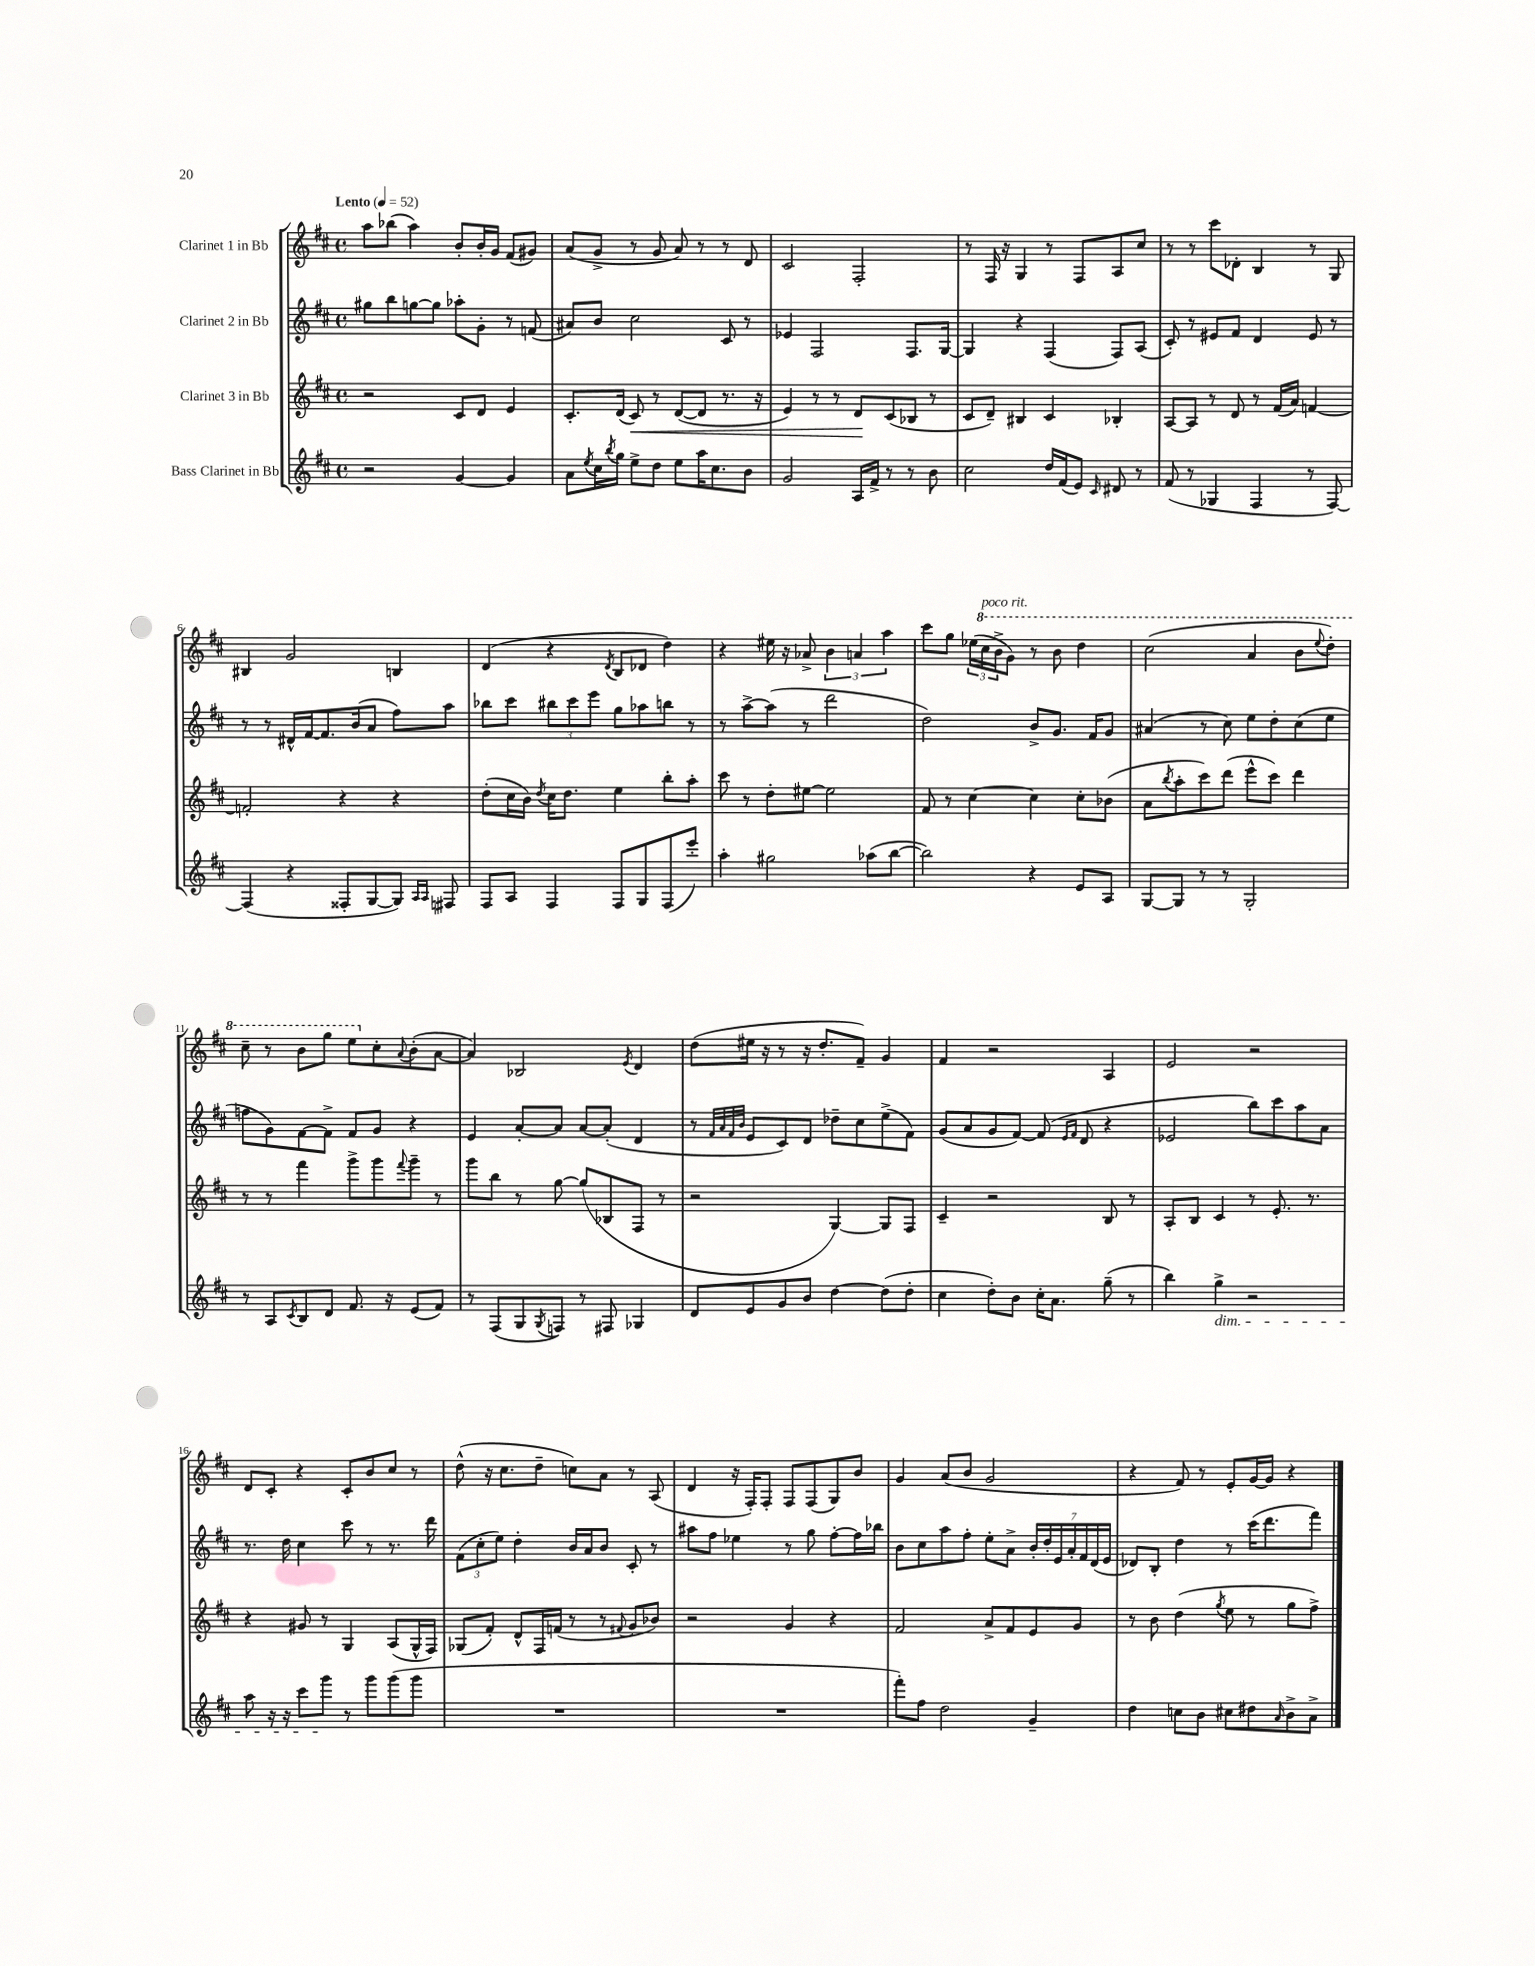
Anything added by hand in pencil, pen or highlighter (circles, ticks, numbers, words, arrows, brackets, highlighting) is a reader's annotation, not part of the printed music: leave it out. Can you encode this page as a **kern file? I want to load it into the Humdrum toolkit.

**kern	**kern	**kern	**kern
*staff4	*staff3	*staff2	*staff1
*clefG2	*clefG2	*clefG2	*clefG2
*k[f#c#]	*k[f#c#]	*k[f#c#]	*k[f#c#]
*M4/4	*M4/4	*M4/4	*M4/4
*met(c)	*met(c)	*met(c)	*met(c)
*MM52	*MM52	*MM52	*MM52
2r	2r	8gg#	8aa
.	.	8bb	(8bb-
.	.	[8gg	4aa)
.	.	8gg]	.
[4g	8c#	8aa-'	8b'
.	8d	8g'	16b'
.	.	.	16g
4g]	4e	8r	(8f#
.	.	(8f	8g#)
=	=	=	=
8a	8.c#'	8a#)	(8a
8qee	.	.	.
16cc#	.	8b	8g^
8qbb	.	.	.
16gg	(16d	.	.
8ee^	8c#)	2cc#	8r
8dd	8r	.	8g
8ee	([8d	.	8a)
16aa	8d]	.	8r
8.cc#	.	.	.
.	8.r	8c#	8r
8b	.	8r	8d
.	16r	.	.
=	=	=	=
2g	4e)	4e-	2c#
.	8r	2F#	.
.	8r	.	.
16A	8d	.	2F#'
16f#^	.	.	.
8r	(8c#	.	.
8r	8B-	8.F#	.
8b	8r	.	.
.	.	[16G	.
=	=	=	=
2cc#	8c#	4G]	8r
.	8d~)	.	16F#
.	.	.	16r
.	4B#	4r	4G
16dd	4c#	(4F#	8r
(16f#	.	.	.
8e)	.	.	8F#
16qqc#	.	.	.
8d#	4B-'	8F#)	8A
8r	.	(8A	8cc#
=	=	=	=
(8f#	[8A	8c#')	8r
8r	8A]	8r	8r
4G-	8r	8e#	8ccc#
.	8d	8f#	8d-'
4F#	8r	4d	4B
.	(16f#	.	.
.	16a)	.	.
8r	[4f	8e#	8r
[8F#)	.	8r	8G
=	=	=	=
(4F#]	2f']	8r	4B#
.	.	8r	.
4r	.	16d#^^	2g
.	.	[16f#	.
.	.	8.f#]	.
8F##'	4r	.	.
.	.	(16b	.
[8G	.	8a	.
8G])	4r	8ff#)	4B
16qqA	.	.	.
16qqA	.	.	.
8F#	.	8aa	.
=	=	=	=
8F#	(8dd'	8bb-	(4d
8A	16cc#	8ccc#	.
.	16b)	.	.
.	8qdd	.	.
4F#	16cc#	12bb#	4r
.	8.dd	.	.
.	.	12ccc#	.
.	.	12eee	.
.	.	.	8qd
8F#	4ee	8gg	8B
8G	.	8aa-	8d-
(8F#	8bb'	8bb	4dd)
8eee')	8aa'	8r	.
=	=	=	=
4aa'	8ccc#	8r	4r
.	8r	[8aa^	.
2gg#	8dd'	(8aa]	16ee#
.	.	.	16r
.	[8ee#	8r	8a-^
.	2ee#]	2ddd	6b
.	.	.	6a
(8aa-	.	.	.
.	.	.	6aa
[8bb	.	.	.
=	=	=	=
2bb])	8f#	2dd)	8ccc#
.	8r	.	8gg
.	[4cc#	.	(24ee-
.	.	.	24ccc#
.	.	.	24bb^
.	.	.	8gg)
4r	4cc#]	8b^	8r
.	.	8.g	8bb
8e	8cc#'	.	4ddd
.	.	16f#	.
8A	(8b-	8g	.
=	=	=	=
[8G	8a	(4a#	(2ccc#
.	8qbb	.	.
8G]	8aa'	.	.
8r	8ccc#)	8r	.
8r	(8ddd	8cc#)	.
2G'	8eee^^	8ee	4aa
.	8ccc#)	8dd'	.
.	4ddd	(8cc#	8bb
.	.	.	8qqeee
.	.	8ee	8ddd')
=	=	=	=
8r	8r	8ff	8ccc#~
8A	8r	8g)	8r
8qc#	.	.	.
8B	4fff#	[8f#	8bb
8d	.	8f#^]	8ggg
8.f#	8ggg^	8f#	8eee
.	8ggg	8g	8cc#'
16r	.	.	.
.	8qqfff#	.	8qqa
(8e	8ggg~	4r	(8b'
8f#)	8r	.	[8a
=	=	=	=
8r	8ggg	4e	4a])
(8F#	8bb	.	.
8G	8r	[8a'	2B-
8qG	.	.	.
8F)	[8gg	8a]	.
8r	(8gg]	[8a	.
8F#	8B-	(8a']	.
.	.	.	8qe
4G-	8F#	4d	4d
.	8r	.	.
=	=	=	=
8d	2r	8r	(8dd
.	.	32qqf#	.
.	.	32qqa	.
.	.	32qqf#	.
.	.	32qqb	.
8e	.	8e	16ee#
.	.	.	16r
8g	.	8c#)	8r
8b	.	8d	16r
.	.	.	8.dd'
[4dd	[4G)	8dd-~	.
.	.	8cc#	8f#~)
(8dd]	8G]	(8ee^	4g
8dd'	8F#	8f#)	.
=	=	=	=
4cc#	4c#~	(8g	4f#
.	.	8a	.
8dd')	2r	8g	2r
8b	.	[8f#)	.
16cc#'	.	(8f#]	.
8.a	.	.	.
.	.	16qqe	.
.	.	16qqf#	.
.	.	8d	.
(8gg~	8B	4r	4A
8r	8r	.	.
=	=	=	=
4bb)	8A'	2e-	2e
.	8B	.	.
4gg^	4c#	.	.
2r	8r	8bb)	2r
.	8.e'	8ccc#	.
.	.	8aa	.
.	8.r	.	.
.	.	8a	.
=	=	=	=
8aa	4r	8.r	8d
16r	.	.	8c#'
16r	.	16dd	.
8ccc#	8g#	4cc#	4r
8ggg	8r	.	.
8r	4G	8ccc#	8c#'
8ggg	.	8r	8b
(8ggg	(8A	8.r	8cc#
8ggg	16G^^	.	8r
.	16F#)	16ddd	.
=	=	=	=
1r	(8G-	(12f#	(8dd^^
.	.	12cc#'	.
.	8f#')	.	16r
.	.	12ee)	.
.	.	.	8.cc#
.	8d^^	4dd'	.
.	16F#	.	8dd~
.	(16f	.	.
.	8r	16b	8cc)
.	.	16a	.
.	8r	8b	8a
.	8qqf#	.	.
.	8g	8c#'	8r
.	8b-)	8r	(8A
=	=	=	=
1r	2r	8aa#	4d
.	.	8ff#	.
.	.	4ee-	16r
.	.	.	16F#')
.	.	.	8F#'
.	4g	8r	8F#
.	.	8gg	(8F#
.	4r	[8ff#'	8G)
.	.	16ff#]	8b
.	.	16bb-	.
=	=	=	=
8fff#')	2f#	8b	4g
8ff#	.	8cc#	.
2dd	.	8aa	(8a
.	.	8ff#'	8b
.	8a^	8ee'	2g
.	8f#	8a^	.
4g~	8e	28b'	.
.	.	28dd'	.
.	.	28e	.
.	.	28a'	.
.	8g	.	.
.	.	28f#	.
.	.	(28d	.
.	.	28e	.
=	=	=	=
4dd	8r	8d-)	4r
.	8b	8B'	.
8cc	(4dd	4dd	8f#)
8b	.	.	8r
.	8qgg	.	.
8cc#	8ee	8r	8e'
8dd#	8r	(16ccc#	[16g
.	.	8.ddd	16g]
16qqa	.	.	.
8b^	8gg	.	4r
8a^	8ff#^)	8fff#)	.
==	==	==	==
*-	*-	*-	*-
